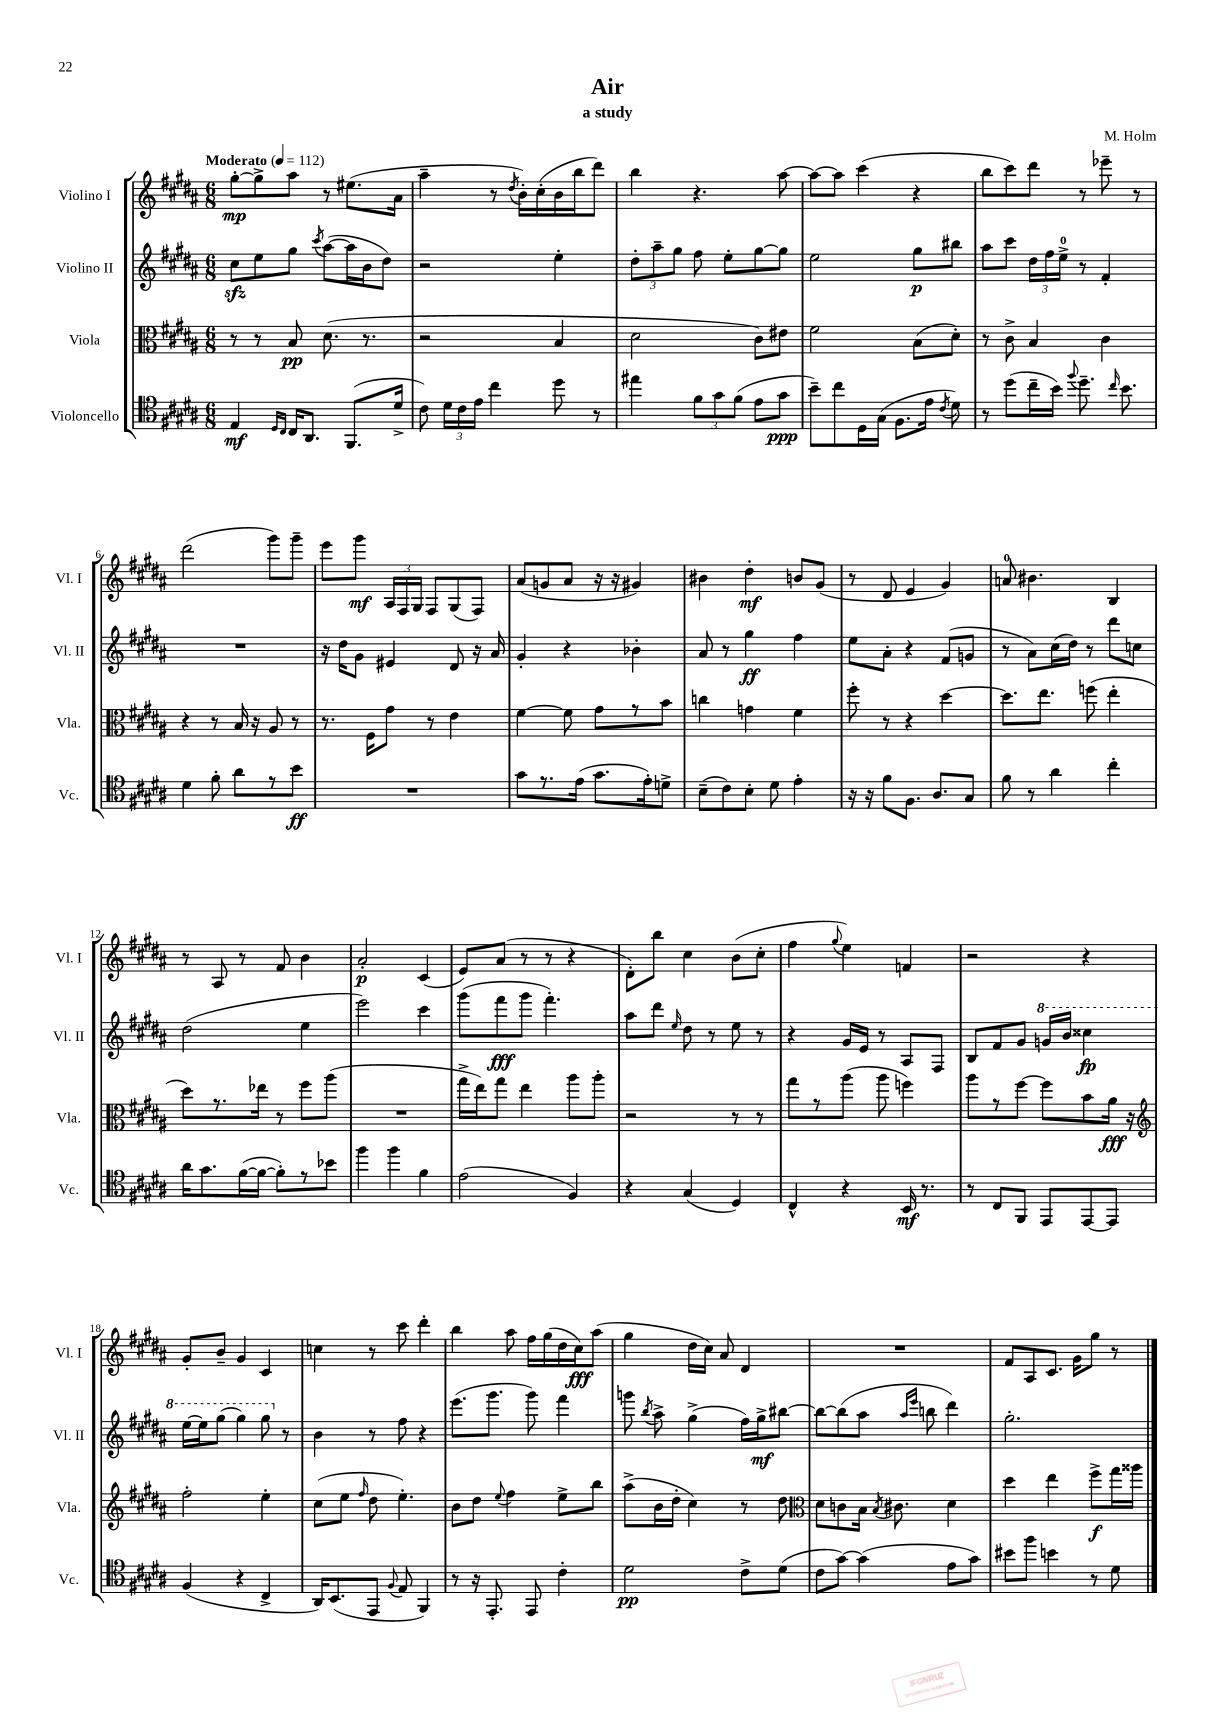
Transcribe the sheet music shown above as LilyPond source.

\header { title = "Air" composer = "M. Holm" subtitle = "a study" }
<<
\new StaffGroup <<
\new Staff = "s0" \with { instrumentName = "Violino I" shortInstrumentName = "Vl. I" } {
    \clef treble \key b \major \numericTimeSignature \time 6/8 \tempo "Moderato" 4 = 112
    \autoBeamOff gis''8[~-.\mp gis''8-> ais''8] r8 eis''8.[( ais'16] |
    ais''4-- r8 \acciaccatura { dis''8 } b'16[-.) cis''16-.( b'16 b''16 dis'''8]) |
    b''4 r4. ais''8~ |
    ais''8[~ ais''8] cis'''4( r4 |
    b''8[ cis'''8) dis'''8] r8 ees'''8-- r8 |
    dis'''2( gis'''8[) gis'''8]-- |
    e'''8[ gis'''8]\mf \tuplet 3/2 { ais16[ fis16 gis16] } fis8[ gis8( fis8]) |
    ais'8[( g'8 ais'8] r16 r16 gis'4) |
    bis'4 dis''4-.\mf b'8[ gis'8]( |
    r8 dis'8 e'4 gis'4) |
    a'8-0 bis'4. b4 |
    r8 ais8 r8 fis'8 b'4 |
    ais'2-.\p cis'4( |
    e'8[) ais'8]( r8 r8 r4 |
    dis'8[-.) b''8] cis''4 b'8[( cis''8]-. |
    fis''4 \appoggiatura { gis''8 } e''4) f'4 |
    r2 r4 |
    gis'8[-. b'8]-- gis'4 cis'4 |
    c''4 r8 cis'''8 dis'''4-. |
    b''4 ais''8 fis''16[ gis''16( dis''16 cis''16\fff) ais''8]( |
    gis''4 dis''16[ cis''16]) ais'8 dis'4 |
    R2. |
    fis'8[ ais8 cis'8.] gis'16[ gis''8] r8 \bar "|." |
}
\new Staff = "s1" \with { instrumentName = "Violino II" shortInstrumentName = "Vl. II" } {
    \clef treble \key b \major \numericTimeSignature \time 6/8
    \autoBeamOff cis''8[\sfz e''8 gis''8] \acciaccatura { cis'''8 } ais''8[~( ais''16 b'16 dis''8]) |
    r2 e''4-. |
    \tuplet 3/2 { dis''8[-. ais''8-- gis''8] } fis''8 e''8[-. gis''8~ gis''8] |
    e''2 gis''8[\p bis''8] |
    ais''8[ cis'''8] \tuplet 3/2 { dis''16[ fis''16 e''16]-0-> } r8 fis'4-. |
    R2. |
    r16 dis''16[ gis'8] eis'4 dis'8 r16 ais'16 |
    gis'4-. r4 bes'4-. |
    ais'8 r8 gis''4\ff fis''4 |
    e''8[ ais'8]-. r4 fis'8[( g'8] |
    r8 ais'8[) cis''16( dis''16]) r8 dis'''8[ c''8] |
    dis''2( e''4 |
    e'''2) cis'''4 |
    gis'''8[( fis'''8\fff gis'''8] fis'''4.-.) |
    ais''8[ dis'''8] \grace { e''16 } dis''8 r8 e''8 r8 |
    r4 gis'16[ e'16] r8 ais8[ fis8] |
    b8[ fis'8 gis'8] \ottava #1 g''16[ b''16] cisis'''4\fp |
    e'''16[~ e'''16 gis'''8]( gis'''4) gis'''8 \ottava #0 r8 |
    b'4 r8 fis''8 r4 |
    e'''8.[( gis'''8.] gis'''8) fis'''4 |
    g'''8 \acciaccatura { b''8 } ais''8-> gis''4->( fis''16[) gis''16->\mf bis''8]~ |
    bis''8[~ bis''8( ais''8] \grace { ais''16[ e'''16] } b''8 dis'''4) |
    gis''2.-. \bar "|." |
}
\new Staff = "s2" \with { instrumentName = "Viola" shortInstrumentName = "Vla." } {
    \clef alto \key b \major \numericTimeSignature \time 6/8
    \autoBeamOff r8 r8 b8\pp dis'8.( r8. |
    r2 b4 |
    dis'2 cis'8[) eis'8] |
    fis'2 b8[( dis'8]-.) |
    r8 cis'8-> b4 cis'4 |
    r4 r8 b16 r16 ais8 r8 |
    r8. fis16[ gis'8] r8 e'4 |
    fis'4~ fis'8 gis'8[ r8 b'8] |
    c''4 g'4 fis'4 |
    fis''8-. r8 r4 dis''4~ |
    dis''8.[ e''8.] f''8( e''4-. |
    dis''8[) r8. ees''16] r8 fis''8[ ais''8]( |
    R2. |
    gis''16[-> e''16) gis''8] e''4 ais''8[ ais''8]-. |
    r2 r8 r8 |
    gis''8[ r8 ais''8]( ais''8 f''4) |
    ais''8[ r8 fis''8]~ fis''8[ b'8 ais'16]\fff r16 |
    \clef treble fis''2-. e''4-. |
    cis''8[( e''8] \grace { fis''16 } dis''8 e''4.-.) |
    b'8[ dis''8] \appoggiatura { e''8 } fis''4 e''8[-> b''8] |
    ais''8[->( b'16 dis''16]-. cis''4) r8 dis''8 |
    \clef alto dis'8[ c'8 b16] \acciaccatura { b8 } cis'8. dis'4 |
    dis''4 e''4 fis''8[->\f gis''16 aisis''16] \bar "|." |
}
\new Staff = "s3" \with { instrumentName = "Violoncello" shortInstrumentName = "Vc." } {
    \clef tenor \key b \major \numericTimeSignature \time 6/8
    \autoBeamOff e4\mf \grace { dis16[ cis16] } cis16[ ais,8.] fis,8.[( dis'16]-> |
    cis'8) \tuplet 3/2 { dis'16[ cis'16 e'16] } cis''4 dis''8 r8 |
    eis''4 \tuplet 3/2 { fis'8[ gis'8 fis'8]( } e'8[ gis'8]\ppp |
    b'8[--) cis''8 dis16 gis16]( fis8.[ e'16] \acciaccatura { cis'8 } dis'8) |
    r8 dis''8[( cis''16-- b'16]) \appoggiatura { fis''8 } dis''8.-- \grace { cis''16 } b'8. |
    dis'4 fis'8-. ais'8[ r8 b'8]\ff |
    R2. |
    gis'8[ r8. e'16]( gis'8.[ e'16-.) d'8]-> |
    b8[--( cis'8) b8]-. dis'8 e'4-. |
    r16 r16 fis'8[ fis8.] ais8.[ gis8] |
    fis'8 r8 ais'4 cis''4-. |
    ais'16[ gis'8. fis'16~( fis'16]~ fis'8[-.) r8 bes'8] |
    fis''4 fis''4 fis'4 |
    e'2( fis4) |
    r4 gis4( dis4) |
    cis4-^ r4 b,16\mf r8. |
    r8 cis8[ fis,8] e,8[ e,8~ e,8] |
    fis4( r4 cis4-> |
    ais,16[) b,8.( e,8] \appoggiatura { fis8 } e8 fis,4) |
    r8 r16 e,8.-. e,8 cis'4-. |
    dis'2\pp cis'8[-> dis'8]( |
    cis'8[ gis'8]~) gis'4( e'8[ gis'8]) |
    bis'8[ fis''8] b'4 r8 dis'8 \bar "|." |
}
>>
>>
